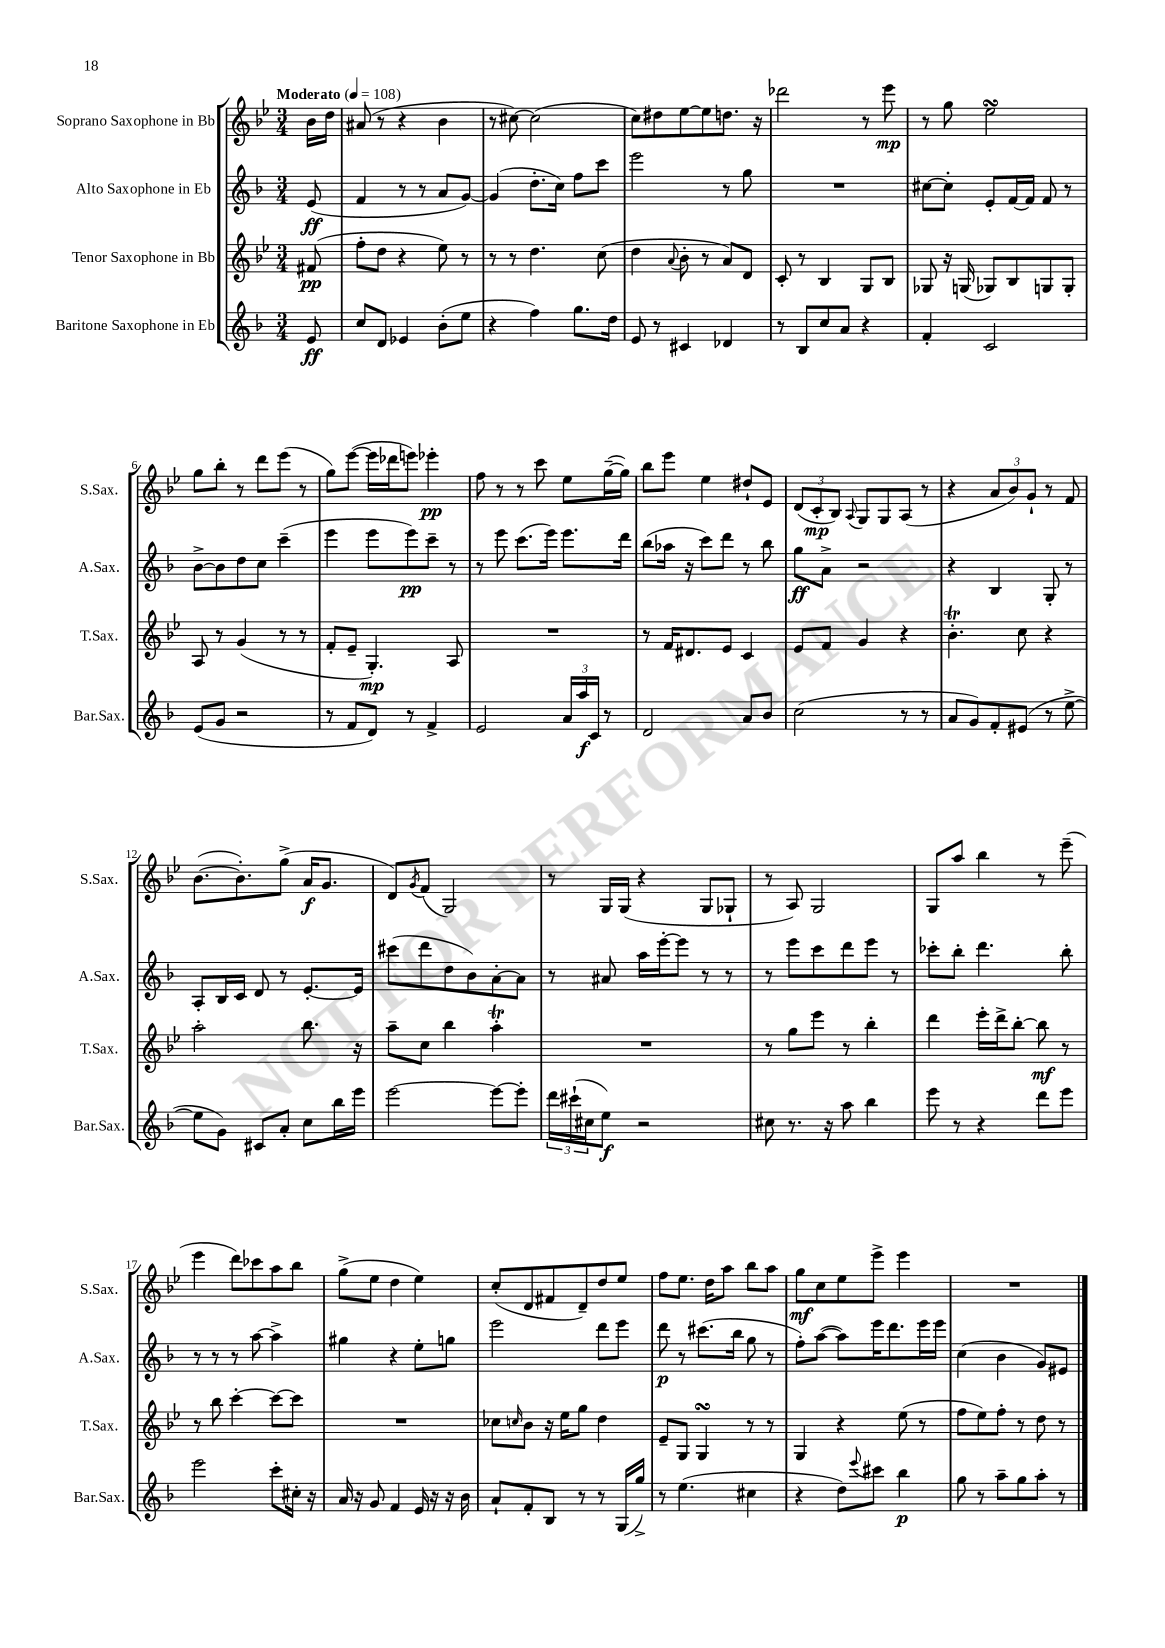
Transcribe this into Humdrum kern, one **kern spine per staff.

**kern	**kern	**kern	**kern
*staff4	*staff3	*staff2	*staff1
*clefG2	*clefG2	*clefG2	*clefG2
*k[b-]	*k[b-e-]	*k[b-]	*k[b-e-]
*M3/4	*M3/4	*M3/4	*M3/4
*MM108	*MM108	*MM108	*MM108
8e	(8f#	(8e	16b-
.	.	.	16dd
=	=	=	=
8cc	8ff'	4f	(8a#
8d	8dd	.	8r
4e-	4r	8r	4r
.	.	8r	.
(8b-'	8ee-)	8a	4b-
8ee	8r	[8g)	.
=	=	=	=
4r	8r	(4g]	8r
.	8r	.	[8cc#)
4ff)	4.dd	8.dd'	(2cc#]
.	.	16cc)	.
8.gg	.	8ff	.
.	(8cc	8ccc	.
16dd	.	.	.
=	=	=	=
8e	4dd	2eee	8cc)
8r	.	.	8dd#
.	8qqa	.	.
4c#	8b-'	.	[8ee-
.	8r	.	8ee-]
4d-	8a)	8r	8.dd
.	8d	8gg	.
.	.	.	16r
=	=	=	=
8r	8c'	2.r	2ddd-
8B-	8r	.	.
8cc	4B-	.	.
8a	.	.	.
4r	8G	.	8r
.	8B-	.	8eee-
=	=	=	=
4f'	8G-	[8cc#	8r
.	16r	8cc#']	8gg
.	(16G	.	.
2c	8G-)	8e'	2ee-
.	8B-	[16f	.
.	.	16f]	.
.	8G	8f	.
.	8G'	8r	.
=	=	=	=
(8e	8A	[8b-^	8gg
8g	8r	8b-]	8bb-'
2r	(4g	8dd	8r
.	.	8cc	8ddd
.	8r	(4ccc~	(8eee-
.	8r	.	8r
=	=	=	=
8r	8f'	4eee	8gg)
8f	8e-~	.	([8eee-
8d)	4.G')	8eee	16eee-]
.	.	.	16ddd-
8r	.	8eee)	8eee)
4f^	.	8ccc~	4eee-'
.	8A	8r	.
=	=	=	=
2e	2.r	8r	8ff
.	.	8eee	8r
.	.	(8.ccc	8r
.	.	.	8ccc
.	.	16eee)	.
24a	.	8.eee	8ee-
24aa	.	.	.
24c	.	.	.
8r	.	.	([16gg~
.	.	16ddd	16gg])
=	=	=	=
2d	8r	(8bb-	8bb-
.	16f	16aa-	8eee-
.	8.d#	16r	.
.	.	8ccc)	4ee-
.	8e-	8ddd	.
8a	4c	8r	8dd#`
8b-	.	8bb-	8e-
=	=	=	=
(2cc	8e-	8gg	(12d
.	.	.	12c'
.	8f	8a^	.
.	.	.	12B-)
.	.	.	8qqA
.	4g	2r	8G
.	.	.	8G
8r	4r	.	(8A
8r	.	.	8r
=	=	=	=
8a	4.b-'	4r	4r
8g)	.	.	.
8f'	.	4B-	12a
.	.	.	12b-)
(8e#	8cc	.	.
.	.	.	12g`
8r	4r	8G'	8r
[8ee^	.	8r	8f
=	=	=	=
8ee]	2aa'	8A'	([8.b-
8g)	.	16B-	.
.	.	16c	8.b-'])
8c#	.	8d	.
8a'	.	8r	(8gg^
8cc	8.bb-	[8.e'	16a
.	.	.	8.g
16bb-	.	.	.
16eee	16r	16e]	.
=	=	=	=
[2eee	8aa~	(8ccc#	8d)
.	.	.	8qg
.	8cc	8ddd	(8f
.	4bb-	8dd	2G)
.	.	8b-)	.
8eee_	4aa'	[8a'	.
8eee']	.	8a]	.
=	=	=	=
24ddd	2.r	8r	8r
(24ccc#`	.	.	.
24cc#	.	.	.
8ee)	.	8a#	16G
.	.	.	(16G
2r	.	16aa	4r
.	.	[16eee'	.
.	.	8eee]	.
.	.	8r	8G
.	.	8r	8G-`
=	=	=	=
8cc#	8r	8r	8r
8.r	8gg	8eee	8A)
.	8eee-	8ccc	2G
16r	.	.	.
8aa	8r	8ddd	.
4bb-	4bb-'	8eee	.
.	.	8r	.
=	=	=	=
8eee	4ddd	8ccc-'	8G
8r	.	8bb-'	8aa
4r	16eee-'	4.ddd	4bb-
.	16ddd^	.	.
.	[8bb-'	.	.
8ddd	8bb-]	.	8r
8eee	8r	8bb-'	(8eee-~
=	=	=	=
2eee	8r	8r	4eee-
.	8bb-	8r	.
.	[4ccc'	8r	8ddd)
.	.	[8aa	8ccc-
8ccc'	8ccc_	4aa^]	8aa
16cc#'	8ccc]	.	8bb-
16r	.	.	.
=	=	=	=
16a	2.r	4gg#	(8gg^
16r	.	.	.
8g	.	.	8ee-
4f	.	4r	4dd
16e	.	8ee'	4ee-)
16r	.	.	.
16r	.	8gg	.
16b-	.	.	.
=	=	=	=
8a`	8cc-	2eee	(8cc'
.	16qqcc	.	.
8f'	8b-	.	8d
8B-	16r	.	8f#
.	16ee-	.	.
8r	8gg	.	8d~)
8r	4dd	8ddd	8dd
(16G	.	8eee	8ee-
16gg^)	.	.	.
=	=	=	=
8r	8e-~	8ddd	8ff
(4.ee	8G	8r	8.ee-
.	4G	(8.ccc#	.
.	.	.	16dd
.	.	.	8aa
.	.	16bb-	.
4cc#	8r	8gg	8bb-
.	8r	8r	8aa
=	=	=	=
4r	4G	8ff')	8gg
.	.	([8aa	8cc
8dd)	4r	8aa])	8ee-
8qqeee	.	.	.
8ccc#	.	16eee	8eee-^
.	.	8.ddd	.
4bb-	(8ee-	.	4eee-
.	8r	16eee	.
.	.	16eee	.
=	=	=	=
8gg	8ff	(4cc	2.r
8r	8ee-)	.	.
8aa~	8ff'	4b-	.
8gg	8r	.	.
8aa'	8dd	8g)	.
8r	8r	8e#	.
==	==	==	==
*-	*-	*-	*-
